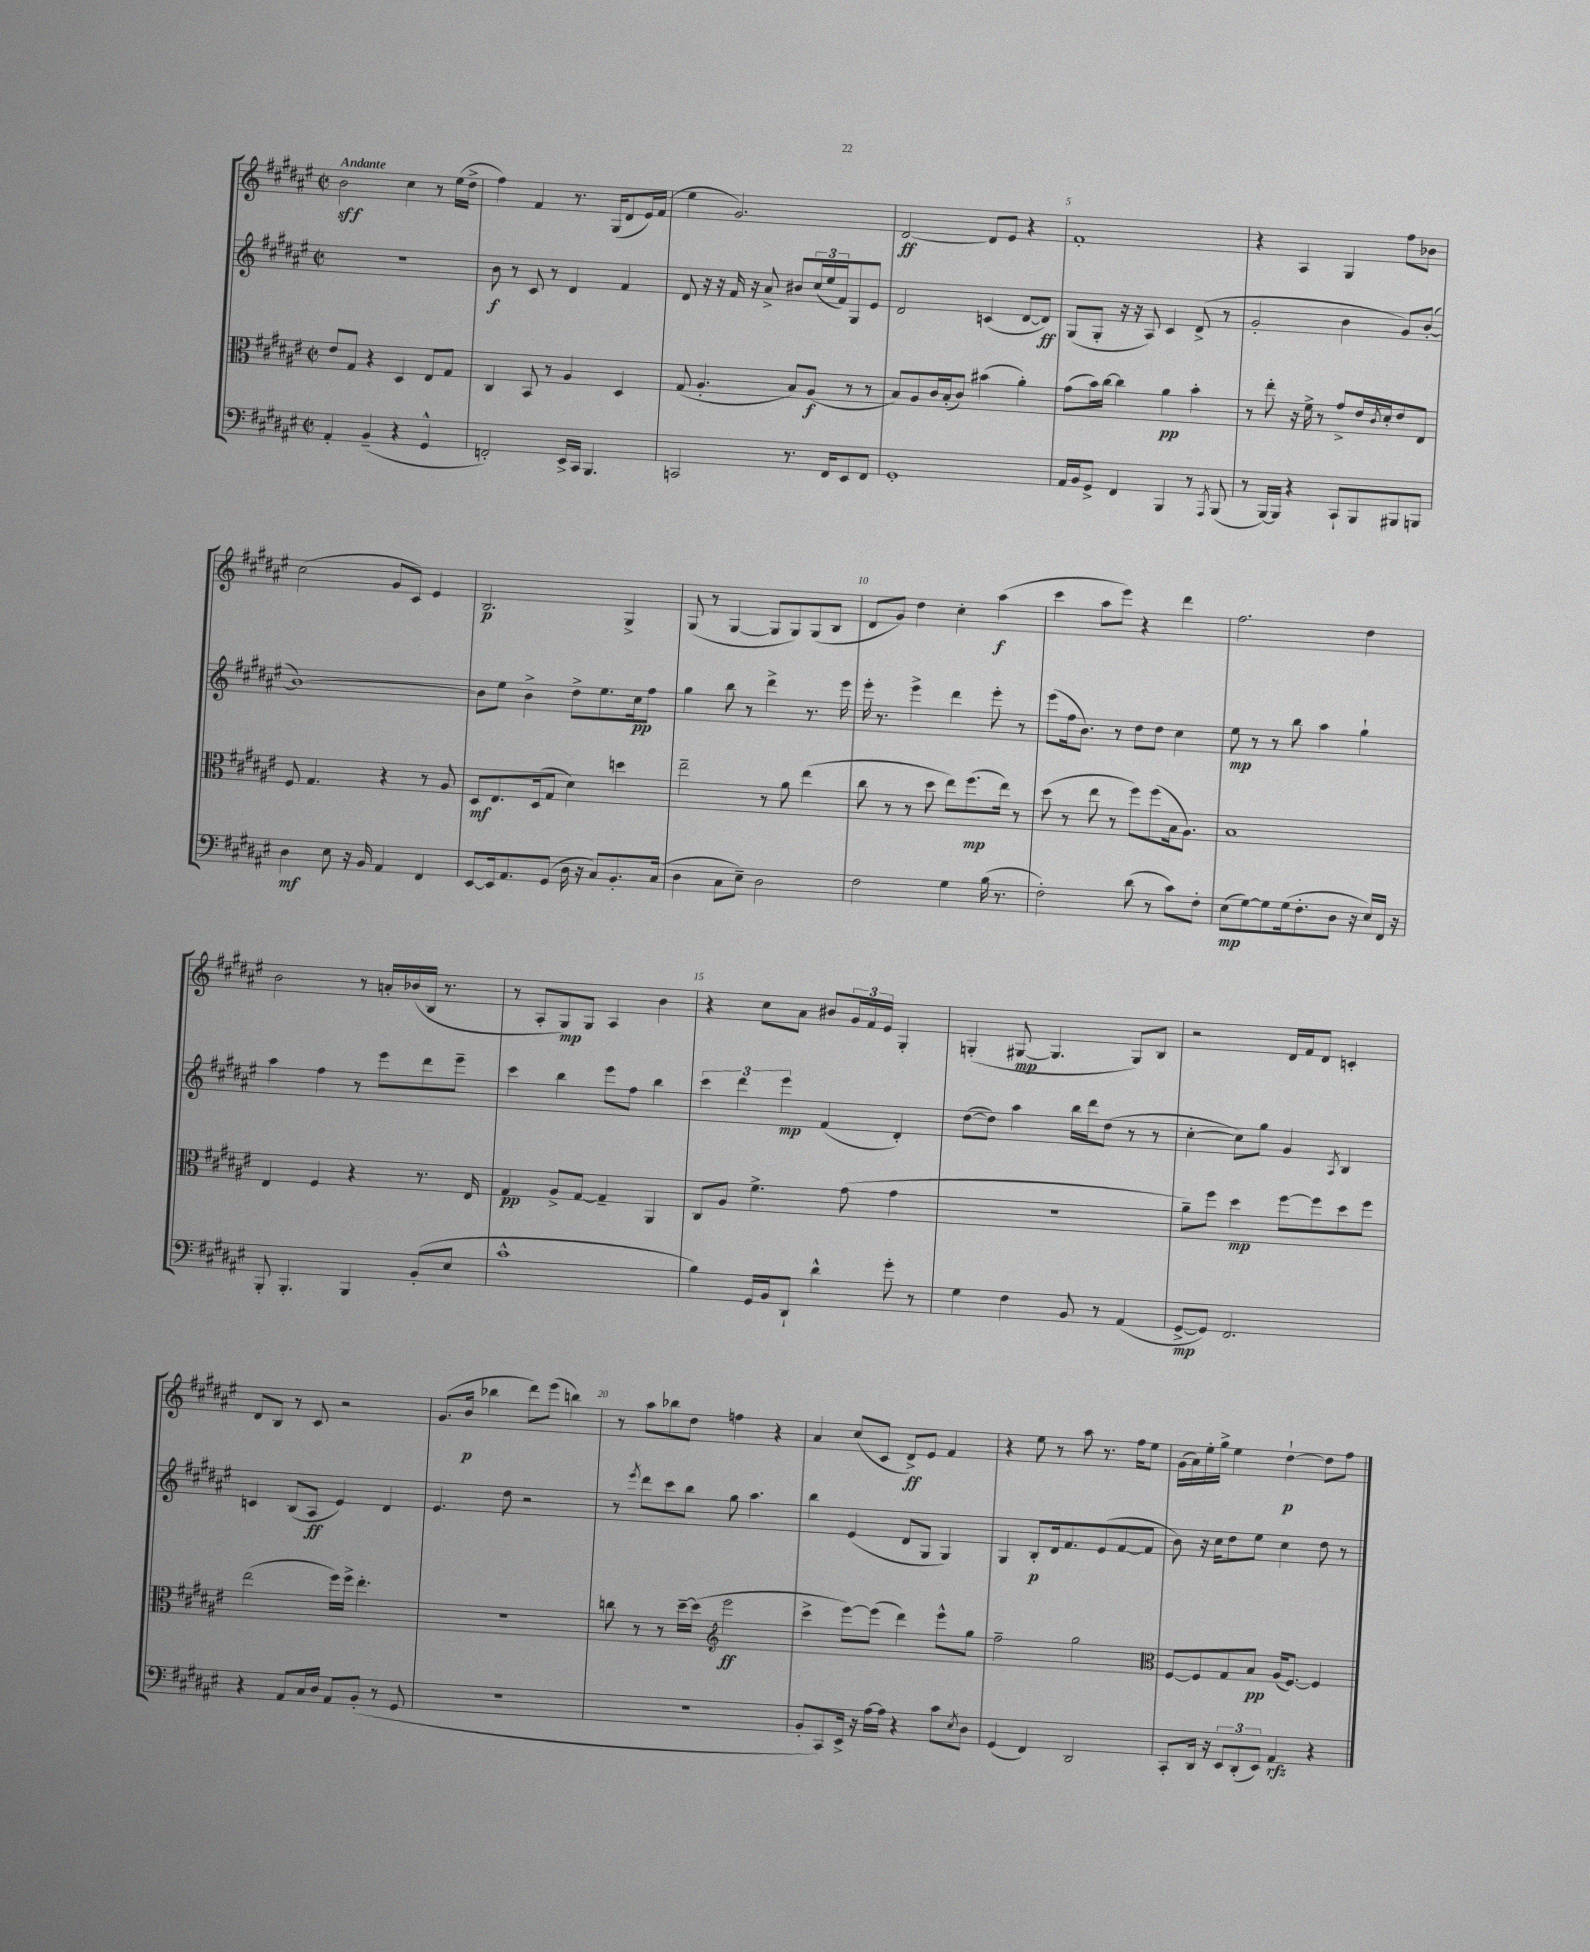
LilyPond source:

<<
\new StaffGroup <<
\new Staff = "s0" {
    \clef treble \key fis \major \defaultTimeSignature \time 2/2 \tempo "Andante"
    b'2\sff cis''4 r8 eis''16( dis''16-> |
    fis''4) fis'4 r8. gis16( dis'8 eis'16) fis'16( |
    eis''4 gis'2.) |
    dis'2~\ff dis'8 eis'8 r4 |
    fis'1-. |
    r4 ais4 gis4 fis''8 bes'8 |
    cis''2( gis'8 cis'8) eis'4 |
    b2.\p gis4-> |
    gis8( r8 gis4~ gis8 gis8) gis8( b8 |
    dis'8 gis'8) dis''4 cis''4-. ais''4\f( |
    cis'''4 ais''8 eis'''8) r4 dis'''4 |
    fis''2. dis''4 |
    b'2 r8 a'16-. bes'16( b16 r8. |
    r8 ais8-. gis8\mp) gis8 ais4 b'4 |
    r4 cis''8 ais'8 bis'8 \tuplet 3/2 { gis'16 fis'16 eis'16 } gis4-. |
    g4-.( gis8~\mp gis4. gis8) b8 |
    r2 dis'16 fis'16 dis'8 c'4-. |
    dis'8 b8 r8 cis'8 r2 |
    gis'8.( b'16\p bes''4 dis'''8) eis'''8( b''4) |
    r8 ais''8 bes''8 dis''8 f''4 r4 |
    ais'4 cis''8( cis'8 dis'8->\ff) eis'8 fis'4 |
    r4 eis''8 r8 ais''8 r8. fis''16 eis''8 |
    gis'16( ais'16) eis''16-. gis''16-> eis''4 dis''4~-!\p dis''8 fis''8 \bar "|." |
}
\new Staff = "s1" {
    \clef treble \key fis \major \defaultTimeSignature \time 2/2
    R1 |
    b'8\f r8 cis'8 r8 dis'4 fis'4 |
    dis'8 r16 r16 fis'16 r16 ais'8-> bis'8 \tuplet 3/2 { cis''16( eis''16 fis'16) } gis8 eis'8 |
    dis'2 c'4( dis'8~ dis'8\ff) |
    gis8( gis8-. r16 r16 ais8) cis'4 dis'8->( r8 |
    gis'2-. b'4 gis'8) b'8~-.( |
    b'1~) |
    b'8 eis''8 b'4-> dis''8-> eis''8. cis''16\pp fis''8 |
    gis''4 b''8 r8 dis'''4-> r8. eis'''16 |
    eis'''16-. r8. eis'''4-> dis'''4 eis'''8-. r8 |
    eis'''8( fis''16 b'8.) r8 dis''8 dis''8 cis''4 |
    eis''8\mp r8 r8 b''8 ais''4 gis''4-! |
    ais''4 fis''4 r8 eis'''8 dis'''8 eis'''8-- |
    cis'''4 b''4 eis'''8 fis''8 b''4 |
    \tuplet 3/2 { cis'''4 dis'''4 eis'''4\mp } fis'4( dis'4-.) |
    dis''8~( dis''8) ais''4 b''16 dis'''16 dis''8( r8 r8 |
    cis''4~-. cis''8) gis''8 gis'4 \acciaccatura { ais8 } b4 |
    c'4 b8( ais8\ff eis'4) dis'4 |
    eis'4. dis''8 r2 |
    r8 \acciaccatura { eis'''8 } dis'''8 cis'''8 b''8 gis''8 ais''4. |
    b''4 eis'4( dis'8 gis8 gis4) |
    gis4 b8-.\p dis'16 fis'8. eis'8( fis'8~ fis'8 |
    b'8) r16 cis''16 dis''8 eis''8 cis''4 dis''8 r8 \bar "|." |
}
\new Staff = "s2" {
    \clef alto \key fis \major \defaultTimeSignature \time 2/2
    eis'8 gis8 r4 dis4 eis8 gis8 |
    cis4 b,8 r8 ais4 dis4 |
    gis8( ais4.-. b8) ais8\f( r8 r8 |
    b8) ais8 cis'16 b16-.( cis'8) bis'4( ais'4-.) |
    gis'8( b'16) cis''16~ cis''4 ais'4\pp b'4-. |
    r8 eis''8-. r16 fis'16-> r8 gis'8-> eis'16 \acciaccatura { cis'8 } dis'16-. eis'8 eis8 |
    fis8 gis4. r4 r8 ais8 |
    dis8\mf eis8. dis16( gis8 dis'4) d''4 |
    eis''2-- r8 ais'8 eis''4( |
    cis''8 r8 r8 dis''8 eis''8) fis''8.\mp( eis''16) r8 |
    dis''8( r8 eis''8 r8 fis''8) fis''8( b16 ais8.) |
    b1 |
    eis4 fis4 r4 r8. eis16 |
    gis4\pp ais8-> gis8~ gis4-- ais,4 |
    cis8 ais8 fis'4.-> gis'8( gis'4 |
    r1 |
    ais'8--) fis''8 dis''4\mp fis''8~ fis''8 dis''8 fis''8 |
    eis''2( fis''16) fis''16-> eis''4.-. |
    R1 |
    c''8 r8 r8 dis''16~-- dis''16( \clef treble eis'''2\ff |
    cis'''4-> eis'''8~) eis'''8( dis'''4) eis'''8-^ gis''8 |
    fis''2-- gis''2 |
    \clef alto fis8~ fis8 gis8 b8\pp ais16( fis8.~) fis4 \bar "|." |
}
\new Staff = "s3" {
    \clef bass \key fis \major \defaultTimeSignature \time 2/2
    ais,4-. b,4--( r4 gis,4-^ |
    f,2-.) eis,16-> cis,16 b,,4. |
    c,2 r8. fis,16 eis,8 fis,8 |
    gis,1-. |
    ais,16 b,16 gis,8-> fis,4 b,,4 r8 \acciaccatura { ais,,8 } b,,8( |
    r8 b,,16~) b,,16 r4 cis,8-! b,,8 bis,,8 b,,8 |
    dis4\mf eis8 r16 b,16 ais,4 fis,4 |
    eis,8~ eis,16 ais,8. gis,8( dis16 r16 cis8) b,8.-. cis16( |
    dis4 cis8 eis8--) dis2 |
    fis2 gis4 b16( r8. |
    fis2-.) dis'8( r8 cis'8) fis8-. |
    eis8\mp( gis8~) gis8 gis16( fis8.-. dis8 r16 eis16) fis,16 r16 |
    b,,8-. b,,4.-. b,,4 b,8-.( eis8 |
    cis'1-^ |
    b4) gis,16 b,16 dis,8-! dis'4-^ gis'8-. r8 |
    gis4 fis4 b,8 r8 ais,4( |
    gis,8~->\mp gis,8) fis,2. |
    r4 ais,8 cis16 dis16 ais,8 b,8-.( r8 gis,8 |
    r1 |
    r1 |
    b,8-. cis,8) eis,16-> r16 ais16~ ais16 r4 cis'8 \acciaccatura { eis8 } dis8 |
    gis,4( fis,4) dis,2 |
    cis,8-. dis,16 r16 \tuplet 3/2 { eis,8 dis,8-.( eis,8) } ais,4\rfz r4 \bar "|." |
}
>>
>>
\layout { \context { \Score \override BarNumber.break-visibility = ##(#f #t #t) barNumberVisibility = #(every-nth-bar-number-visible 5) } }
